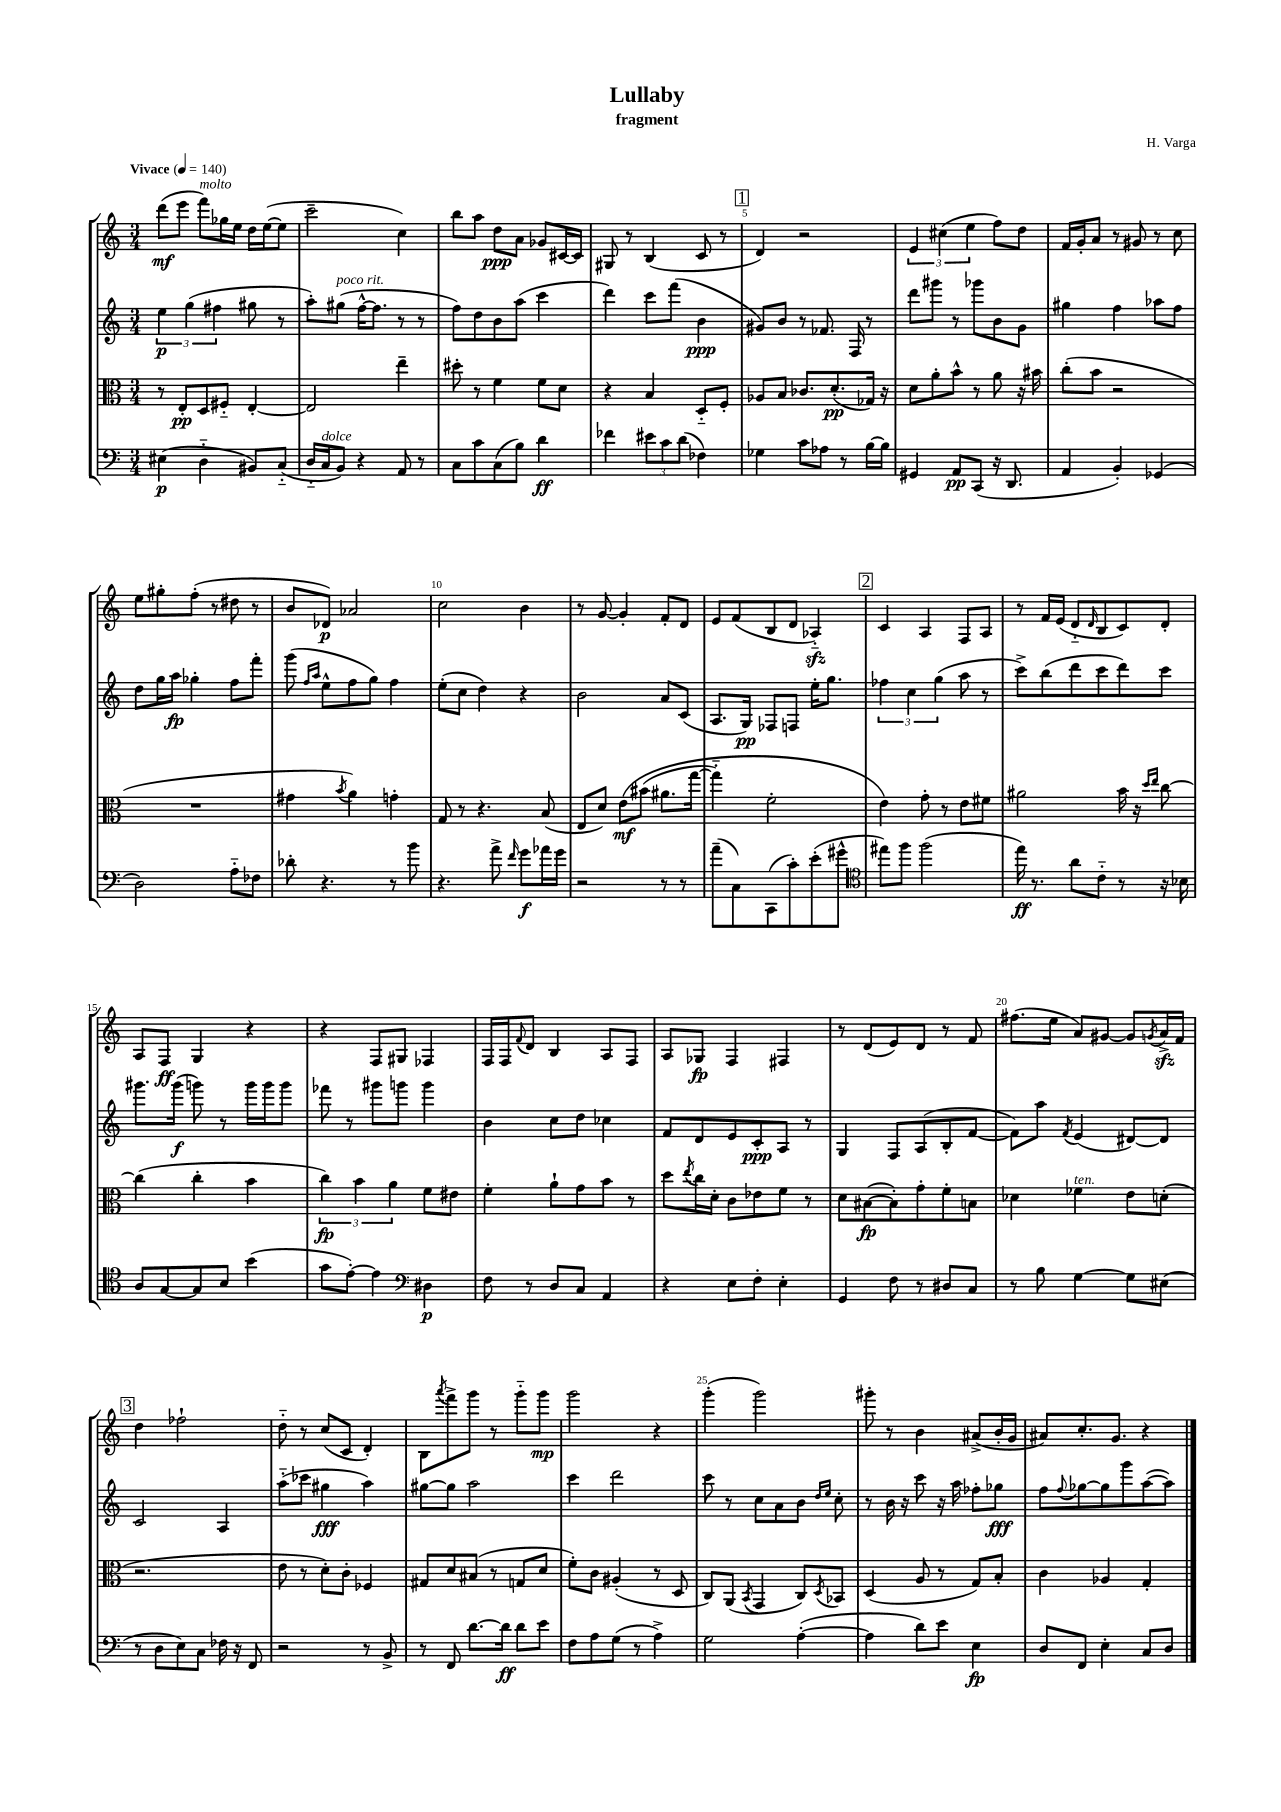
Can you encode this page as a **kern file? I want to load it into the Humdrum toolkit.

**kern	**kern	**kern	**kern
*staff4	*staff3	*staff2	*staff1
*clefF4	*clefC3	*clefG2	*clefG2
*k[]	*k[]	*k[]	*k[]
*M3/4	*M3/4	*M3/4	*M3/4
*MM140	*MM140	*MM140	*MM140
(4E#	8r	6ee	(8ddd
.	8E'	.	8eee
.	.	(6gg	.
4D'~	8D	.	8fff)
.	.	6ff#	.
.	8F#'~	.	16gg-
.	.	.	16ee
8BB#)	[4E'	8gg#	16dd
.	.	.	([16ee
(8C'~	.	8r	8ee]
=	=	=	=
16D'~	2E]	8aa')	2ccc~
16C	.	.	.
8BB)	.	(8gg#	.
4r	.	[16ff^^	.
.	.	8.ff]	.
8AA	4ee~	8r	4cc)
8r	.	8r	.
=	=	=	=
8C	8dd#'	8ff)	8bb
8c	8r	8dd	8aa
(8C	4f	8b	8dd
8B)	.	(8aa	8a
4d	8f	4ccc	8g-
.	8d	.	[16c#
.	.	.	16c#]
=	=	=	=
4f-	4r	4ddd)	8G#
.	.	.	8r
12e#	4B	8ccc	(4B
12c	.	.	.
.	.	(8fff	.
(12d	.	.	.
4F-)	8D'~	4b	8c
.	8F'	.	8r
=	=	=	=
4G-	8A-	8g#)	4d)
.	8B	8b	.
8c	8.c-	8r	2r
8A-	.	8.f-	.
.	(8.d'	.	.
8r	.	.	.
.	.	16F	.
[16B	16G-)	8r	.
16B]	16r	.	.
=	=	=	=
4GG#	8d	8ddd	6e
.	8a'	8ggg#	.
.	.	.	(6cc#
8AA	8b^^	8r	.
.	.	.	6ee
(8CC	8r	8ggg-	.
16r	8a	8b	8ff)
8.DD	.	.	.
.	16r	8g	8dd
.	16b#	.	.
=	=	=	=
4AA	(8cc'	4gg#	16f
.	.	.	16g'
.	8b	.	8a
4BB')	2r	4ff	8r
.	.	.	8g#
(4GG-	.	8aa-	8r
.	.	8ff	8cc
=	=	=	=
2D)	2.r	8dd	8ee
.	.	16gg	8gg#'
.	.	16aa	.
.	.	4gg-'	(8ff'
.	.	.	8r
8A'~	.	8ff	8dd#
8F-	.	8fff'	8r
=	=	=	=
8d-'	4g#	(8ggg	8b
.	.	16qqff	.
.	.	16qqaa	.
4.r	.	8ee^^	8d-)
.	8qb	.	.
.	4a)	8ff	2a-
.	.	8gg)	.
8r	4g'	4ff	.
8b	.	.	.
=	=	=	=
4.r	8G	(8ee'	2cc
.	8r	8cc	.
.	4.r	4dd)	.
8a^	.	.	.
16qqf	.	.	.
8g	.	4r	4b
16a-	(8B	.	.
16g	.	.	.
=	=	=	=
2r	8E	2b	8r
.	8d)	.	[8g
.	&(8e	.	4g']
.	(8b#	.	.
8r	8.a#	8a	8f'
8r	.	(8c	8d
.	[16gg	.	.
=	=	=	=
(8a~	4gg'~])	8.A	8e
8C)	.	.	(8f
.	.	16G)	.
(8CC	2f'	8F-	8B
8c')	.	8F	8d
(8e'	.	16ee'	4A-'~)
.	.	8.gg	.
8g#^^	.	.	.
=	=	=	=
*clefC4	*	*	*
8ee#)	4e&)	6ff-	4c
8ff	.	.	.
.	.	6cc	.
(2ff	8g'	.	4A
.	.	(6gg	.
.	8r	.	.
.	8e	8aa	8F
.	8f#	8r	8A
=	=	=	=
16ee)	2a#	8ccc^)	8r
8.r	.	.	.
.	.	(8bb	16f
.	.	.	(16e
8a	.	8ddd	8d'~
.	.	.	16qqd
8c'~	.	8ccc	8B
8r	16b	8ddd)	8c)
.	16r	.	.
.	16qqdd	.	.
.	16qqee	.	.
16r	[8cc	8ccc	8d'
16B-	.	.	.
=	=	=	=
8A	(4cc]	8.ggg#	8A
[8G	.	.	8F
.	.	(16ggg#	.
8G]	4cc'	8ggg)	4G
8B	.	8r	.
(4b	4b	16ggg	4r
.	.	16ggg	.
.	.	8ggg	.
=	=	=	=
8g	6cc)	8fff-	4r
[8e')	.	8r	.
.	6b	.	.
4e]	.	8ggg#	8F
.	6a	.	.
.	.	8ggg	8G#
*clefF4	*	*	*
4D#	8f	4ggg	4F-
.	8e#	.	.
=	=	=	=
8F	4f'	4b	16F
.	.	.	16F
.	.	.	8qqf
8r	.	.	8d
8D	8a`	8cc	4B
8C	8g	8dd	.
4AA	8b	4cc-	8A
.	8r	.	8F
=	=	=	=
4r	8dd	8f	8A
.	8qee	.	.
.	16cc	8d	8G-
.	16d'	.	.
8E	8c	8e	4F
8F'	8e-	8c'	.
4E'	8f	8A	4F#
.	8r	8r	.
=	=	=	=
4GG	8d	4G	8r
.	([8B#	.	(8d
8F	8B#'])	8F	8e)
8r	8g'	(8A	8d
8D#	8f'	8B'	8r
8C	8B	[8f	8f
=	=	=	=
8r	4d-	8f])	(8.ff#
8B	.	8aa	.
.	.	.	16ee
.	.	8qf	.
[4G	4f-	(4e	8a)
.	.	.	[8g#
8G]	8e	[8d#)	8g#]
.	.	.	8qg
(8E#	(8d'	8d#]	16a^
.	.	.	16f
=	=	=	=
8r	2.r	2c	4dd
8D	.	.	.
8E)	.	.	2ff-`
8C	.	.	.
16F-	.	4A	.
16r	.	.	.
8FF	.	.	.
=	=	=	=
2r	8e	(8aa'~	8dd'~
.	8r	8ccc-	8r
.	8d')	4gg#	(8cc
.	8c'	.	8c
8r	4F-	4aa)	4d')
8BB^	.	.	.
=	=	=	=
8r	8G#	[8gg#	8B
.	.	.	8qaaa
8FF	8d	8gg#]	8fff^
[8.d	(8B#	2aa	8ggg
.	8r	.	8r
16d]	.	.	.
8d	8G	.	8ggg'~
8e	8d	.	8ggg
=	=	=	=
8F	8f')	4ccc	2ggg
8A	8c	.	.
(8G	(4A#'	2ddd	.
8r	.	.	.
4A^)	8r	.	4r
.	8D	.	.
=	=	=	=
2G	8C)	8ccc	(4ggg'
.	(8AA	8r	.
.	8qBB	.	.
.	4GG	8cc	2ggg)
.	.	8a	.
([4A'	8C)	8b	.
.	.	16qqdd	.
.	8qD	16qqee	.
.	8BB-	8cc'	.
=	=	=	=
4A]	(4D	8r	8ggg#'
.	.	16b	8r
.	.	16r	.
8d)	8A	8ccc	4b
8e	8r	16r	.
.	.	16aa	.
4E	8G)	8ff-'	(8a#^
.	8B'	8gg-	16b'
.	.	.	16g
=	=	=	=
8D	4c	8ff	8a#)
.	.	8qqff	.
8FF	.	[8gg-	8.cc'
4E'	4A-	8gg-]	.
.	.	.	8.g
.	.	8ggg	.
8C	4G'	([8aa	4r
8D	.	8aa])	.
==	==	==	==
*-	*-	*-	*-
